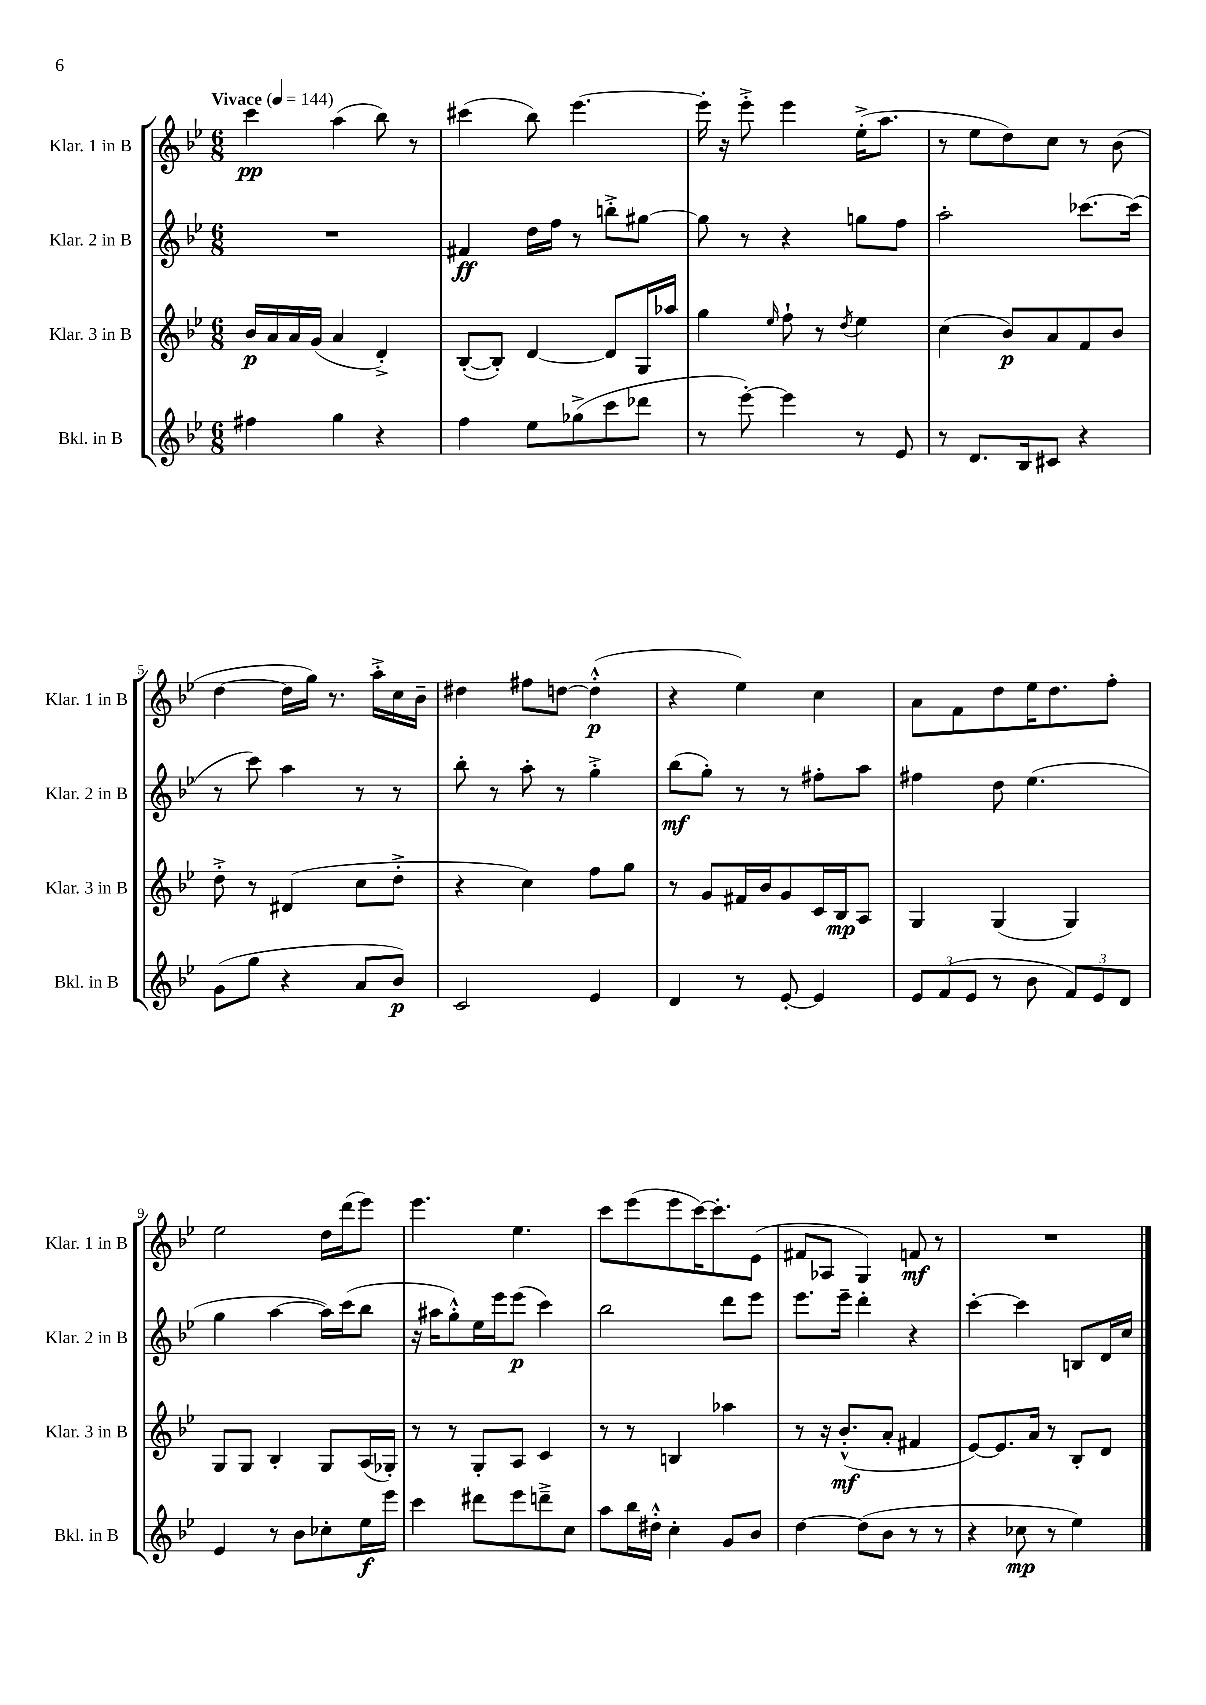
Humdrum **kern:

**kern	**kern	**kern	**kern
*staff4	*staff3	*staff2	*staff1
*clefG2	*clefG2	*clefG2	*clefG2
*k[b-e-]	*k[b-e-]	*k[b-e-]	*k[b-e-]
*M6/8	*M6/8	*M6/8	*M6/8
*MM144	*MM144	*MM144	*MM144
4ff#\	16b-/LL	2.r	4ccc\
.	16a/	.	.
.	16a/	.	.
.	(16g/JJ	.	.
4gg\	4a/	.	(4aa\
4r	4d'^/)	.	8bb-\)
.	.	.	8r
=	=	=	=
4ff\	([8B-'/L	4f#/	(4ccc#\
.	8B-'/]J)	.	.
8ee-\L	[4d/	16dd\LL	8bb-\)
.	.	16ff\JJ	.
(8gg-^\	.	8r	[4.eee-\
8ccc\	8d/]L	8bb'^\L	.
8ddd-\J	16G/L	[8gg#\J	.
.	16aa-/JJ	.	.
=	=	=	=
8r	4gg\	8gg#\]	16eee-'\]
.	.	.	16r
[8eee-'\)	.	8r	8eee-'^\
.	16qqee-/	.	.
4eee-\]	8ff`\	4r	4eee-\
.	8r	.	.
.	8qdd/	.	.
8r	4ee-\	8gg\L	(16ee-'^\LK
.	.	.	8.aa\J
8e-/	.	8ff\J	.
=	=	=	=
8r	(4cc\	2aa'\	8r
8.d/L	.	.	8ee-\L
.	8b-/L)	.	8dd\)
16B-/k	.	.	.
8c#/J	8a/	.	8cc\J
4r	8f/	[8.ccc-\L	8r
.	8b-/J	.	(8b-\
.	.	(16ccc-\]Jk	.
=	=	=	=
(8g\L	8dd'^\	8r	[4dd\
8gg\J	8r	8ccc\)	.
4r	(4d#/	4aa\	16dd\]LL
.	.	.	16gg\JJ)
.	.	.	8.r
8a/L	8cc\L	8r	.
.	.	.	16aa'^\LL
8b-/J)	8dd'^\J	8r	16cc\
.	.	.	16b-~\JJ
=	=	=	=
2c/	4r	8bb-'\	4dd#\
.	.	8r	.
.	4cc\)	8aa'\	8ff#\L
.	.	8r	[8dd\J
4e-/	8ff\L	4gg'^\	(4dd'^^\]
.	8gg\J	.	.
=	=	=	=
4d/	8r	(8bb-\L	4r
.	8g/L	8gg'\J)	.
8r	16f#/L	8r	4ee-\)
.	16b-/J	.	.
[8e-'/	8g/	8r	.
4e-/]	16c/L	8ff#'\L	4cc\
.	16B-/J	.	.
.	8A/J	8aa\J	.
=	=	=	=
12e-/L	4G/	4ff#\	8a\L
(12f/	.	.	.
.	.	.	8f\
12e-/J	.	.	.
8r	(4G/	8dd\	8dd\
8b-\	.	(4.ee-\	16ee-\K
.	.	.	8.dd\
12f/L)	4G/)	.	.
12e-/	.	.	.
.	.	.	8ff'\J
12d/J	.	.	.
=	=	=	=
4e-/	8G/L	4gg\	2ee-\
.	8G/J	.	.
8r	4B-'/	[4aa\	.
8b-\L	.	.	.
8cc-'\	8G/L	16aa\]LL)	16dd\LL
.	.	(16ccc\J	(16ddd\J
16ee-\L	(16A/L	8bb-\J	8eee-\J)
16eee-\JJ	16G-'/JJ)	.	.
=	=	=	=
4ccc\	8r	16r	4.eee-\
.	.	16aa#\LK	.
.	8r	8gg'^^\)	.
8ddd#\L	8G'/L	16ee-\L	.
.	.	16eee-\J	.
8eee-\	8A/J	(8eee-\J	4.ee-\
8ddd~^\	4c/	4ccc\)	.
8cc\J	.	.	.
=	=	=	=
8aa\L	8r	2bb-\	8ccc\L
16bb-\L	8r	.	(8eee-\
16dd#'^^\JJ	.	.	.
4cc'\	4B/	.	8eee-\
.	.	.	[16ccc\K)
.	.	.	8.ccc'\]
8g/L	4aa-\	8ddd\L	.
8b-/J	.	8eee-\J	(8e-\J
=	=	=	=
[4dd\	8r	8.eee-\L	8f#/L
.	16r	.	8A-/J
.	(8.b-'^^/L	16eee-~\Jk	.
(8dd\]L	.	4ddd'\	4G/)
8b-\J	8a'/J	.	.
8r	4f#/	4r	8f/
8r	.	.	8r
=	=	=	=
4r	[8e-/L)	[4ccc'\	2.r
.	8.e-/]	.	.
8cc-\	.	4ccc\]	.
.	16a/Jk	.	.
8r	8r	.	.
4ee-\)	8B-'/L	8B/L	.
.	8d/J	16d/L	.
.	.	16cc/JJ	.
==	==	==	==
*-	*-	*-	*-
